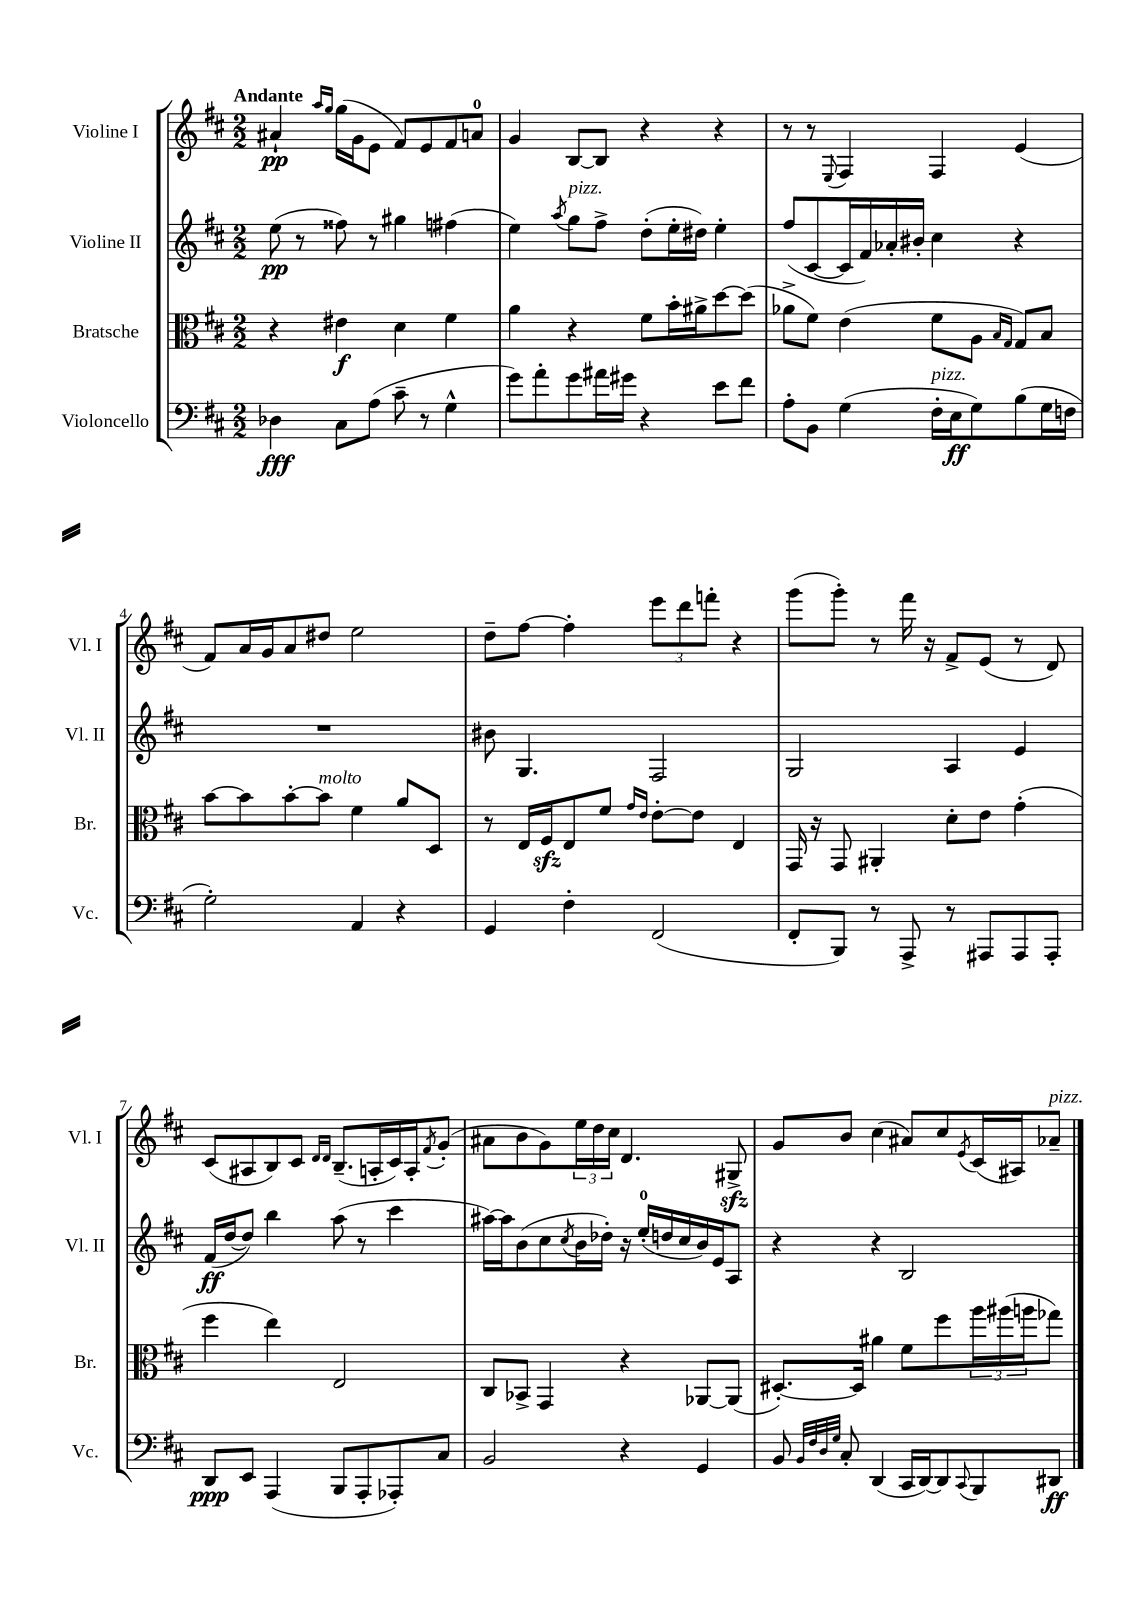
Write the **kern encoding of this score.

**kern	**dynam	**kern	**dynam	**kern	**dynam	**kern	**dynam
*part4	*part4	*part3	*part3	*part2	*part2	*part1	*part1
*staff4	*staff4	*staff3	*staff3	*staff2	*staff2	*staff1	*staff1
*I"Violoncello	*	*I"Bratsche	*	*I"Violine II	*	*I"Violine I	*
*I'Vc.	*	*I'Br.	*	*I'Vl. II	*	*I'Vl. I	*
*clefF4	*	*clefC3	*	*clefG2	*	*clefG2	*
*k[f#c#]	*	*k[f#c#]	*	*k[f#c#]	*	*k[f#c#]	*
*M2/2	*	*M2/2	*	*M2/2	*	*M2/2	*
=1	=1	=1	=1	=1	=1	=1	=1
!	!	!	!	!	!	!LO:TX:a:B:t=Andante	!
4D-X\	fff	4r	.	(8ee\	pp	4a#X`/	pp
.	.	.	.	8r	.	.	.
.	.	.	.	.	.	16qqaa/LL	.
.	.	.	.	.	.	16qqgg/JJ	.
8C#\L	.	4e#X\	f	8ff##X\)	.	(16gg\LL	.
.	.	.	.	.	.	16g\J	.
(8A\J	.	.	.	8r	.	8e\J	.
8c#~\	.	4d\	.	4gg#X\	.	8f#/L)	.
8r	.	.	.	.	.	8e/	.
4G^^\	.	4f#\	.	(4ff#X\	.	8f#/	.
.	.	.	.	.	.	8an/J	.
=2	=2	=2	=2	=2	=2	=2	=2
8g\L)	.	4a\	.	4ee\)	.	4g/	.
8a'\	.	.	.	.	.	.	.
.	.	.	.	8qaa/	.	.	.
!	!	!	!	!LO:TX:a:i:t=pizz.	!	!	!
8g\	.	4r	.	8gg\L	.	[8B/L	.
16a#X\L	.	.	.	8ff#^\J	.	8B/J]	.
16g#X\JJ	.	.	.	.	.	.	.
4r	.	8f#\L	.	(8dd'\L	.	4r	.
.	.	16b'\L	.	16ee'\L	.	.	.
.	.	16a#X^\J	.	16dd#X\JJ)	.	.	.
8e\L	.	[8dd\	.	4ee'\	.	4r	.
8f#\J	.	(8dd\J]	.	.	.	.	.
=3	=3	=3	=3	=3	=3	=3	=3
8A'\L	.	8a-X^\L	.	(8ff#/L	.	8r	.
8BB\J	.	8f#\J)	.	[8c#/	.	8r	.
.	.	.	.	.	.	8qqE/	.
(4G\	.	(4e\	.	16c#/L]	.	4F#/	.
.	.	.	.	16f#/)	.	.	.
.	.	.	.	16a-X'/	.	.	.
.	.	.	.	16b#X'/JJ	.	.	.
!LO:TX:a:i:t=pizz.	!	!	!	!	!	!	!
16F#'\LL	.	8f#\L	.	4cc#\	.	4F#/	.
16E\J	ff	.	.	.	.	.	.
8G\)	.	8A\J	.	.	.	.	.
.	.	16qqB/LL	.	.	.	.	.
.	.	16qqG/JJ	.	.	.	.	.
(8B\	.	8G/L)	.	4r	.	(4e/	.
16G\L	.	8B/J	.	.	.	.	.
16Fn\JJ	.	.	.	.	.	.	.
!!LO:LB:g=z
=4	=4	=4	=4	=4	=4	=4	=4
2G'\)	.	[8b\L	.	1r	.	8f#/L)	.
.	.	8b\]	.	.	.	16a/L	.
.	.	.	.	.	.	16g/J	.
.	.	[8b'\	.	.	.	8a/	.
!	!	!LO:TX:a:i:t=molto	!	!	!	!	!
.	.	8b\J]	.	.	.	8dd#X/J	.
4AA/	.	4f#\	.	.	.	2ee\	.
4r	.	8a/L	.	.	.	.	.
.	.	8D/J	.	.	.	.	.
=5	=5	=5	=5	=5	=5	=5	=5
4GG/	.	8r	.	8b#X\	.	8dd~\L	.
.	.	16E/LL	.	4.G/	.	[8ff#\J	.
.	.	16F#zz/J	.	.	.	.	.
4F#'\	.	8E/	.	.	.	4ff#'\]	.
.	.	8f#/J	.	.	.	.	.
.	.	16qqg/LL	.	.	.	.	.
.	.	16qqe/JJ	.	.	.	.	.
(2FF#/	.	[8e'\L	.	2F#/	.	12eee\L	.
.	.	.	.	.	.	12ddd\	.
.	.	8e\J]	.	.	.	.	.
.	.	.	.	.	.	12fffn'\J	.
.	.	4E/	.	.	.	4r	.
=6	=6	=6	=6	=6	=6	=6	=6
8FF#'/L	.	16GG/	.	2G/	.	(8ggg\L	.
.	.	16r	.	.	.	.	.
8BBB/J)	.	8GG/	.	.	.	8ggg'\J)	.
8r	.	4AA#X'/	.	.	.	8r	.
8AAA^/	.	.	.	.	.	16fff#\	.
.	.	.	.	.	.	16r	.
8r	.	8d'\L	.	4A/	.	8f#^/L	.
8AAA#X/L	.	8e\J	.	.	.	(8e/J	.
8AAA#/	.	(4g'\	.	4e/	.	8r	.
8AAA#'/J	.	.	.	.	.	8d/)	.
!!LO:LB:g=z
=7	=7	=7	=7	=7	=7	=7	=7
8DD/L	ppp	4ff#\	.	(16f#/LL	ff	(8c#/L	.
.	.	.	.	[16dd/J	.	.	.
8EE/J	.	.	.	8dd/J])	.	8A#X/	.
(4AAA/	.	4ee\)	.	4bb\	.	8B/)	.
.	.	.	.	.	.	8c#/J	.
.	.	.	.	.	.	16qqd/LL	.
.	.	.	.	.	.	16qqd/JJ	.
8BBB/L	.	2E/	.	(8aa\	.	(8.B~/L	.
8AAA'/	.	.	.	8r	.	.	.
.	.	.	.	.	.	16An'/L	.
8AAA-X'/)	.	.	.	4ccc#\	.	16c#/)	.
.	.	.	.	.	.	16A'/J	.
.	.	.	.	.	.	8qf#/	.
8C#/J	.	.	.	.	.	(8g'/J	.
=8	=8	=8	=8	=8	=8	=8	=8
2BB/	.	8C#/L	.	[16aa#X\LL)	.	8a#X\L	.
.	.	.	.	16aa#\J]	.	.	.
.	.	8BB-X^/J	.	(8b\	.	8b\	.
.	.	4GG/	.	8cc#\	.	8g\)	.
.	.	.	.	8qcc#/	.	.	.
.	.	.	.	16b\L	.	24ee\L	.
.	.	.	.	.	.	24dd\	.
.	.	.	.	16dd-X'\JJ)	.	.	.
.	.	.	.	.	.	24cc#\JJ	.
4r	.	4r	.	16r	.	4.d/	.
.	.	.	.	(16ee'/LL	.	.	.
.	.	.	.	16ddn/	.	.	.
.	.	.	.	16cc#/	.	.	.
4GG/	.	[8AA-X/L	.	16b/)	.	.	.
.	.	.	.	16e/J	.	.	.
.	.	(8AA-/J]	.	8A/J	.	8G#Xzz^/	.
=9	=9	=9	=9	=9	=9	=9	=9
8BB/	.	[8.D#X'/L)	.	4r	.	8g/L	.
32qqBB/LLL	.	.	.	.	.	.	.
32qqF#/	.	.	.	.	.	.	.
32qqD/	.	.	.	.	.	.	.
32qqG/JJJ	.	.	.	.	.	.	.
8C#'/	.	.	.	.	.	8b/J	.
.	.	16D#/Jk]	.	.	.	.	.
(4DD/	.	4a#X\	.	4r	.	(4cc#\	.
16CC#/LL	.	8f#\L	.	2B/	.	8a#X/L)	.
[16DD/J)	.	.	.	.	.	.	.
8DD/]	.	8ff#\	.	.	.	8cc#/	.
8qqCC#/	.	.	.	.	.	8qe/	.
8BBB/	.	24aa\L	.	.	.	(16c#/L	.
.	.	(24aa#X\	.	.	.	.	.
.	.	.	.	.	.	16A#X/J)	.
.	.	24aan\J	.	.	.	.	.
!	!	!	!	!	!	!LO:TX:a:i:t=pizz.	!
8DD#X/J	ff	8gg-X\J)	.	.	.	8a-X~/J	.
==	==	==	==	==	==	==	==
*-	*-	*-	*-	*-	*-	*-	*-
